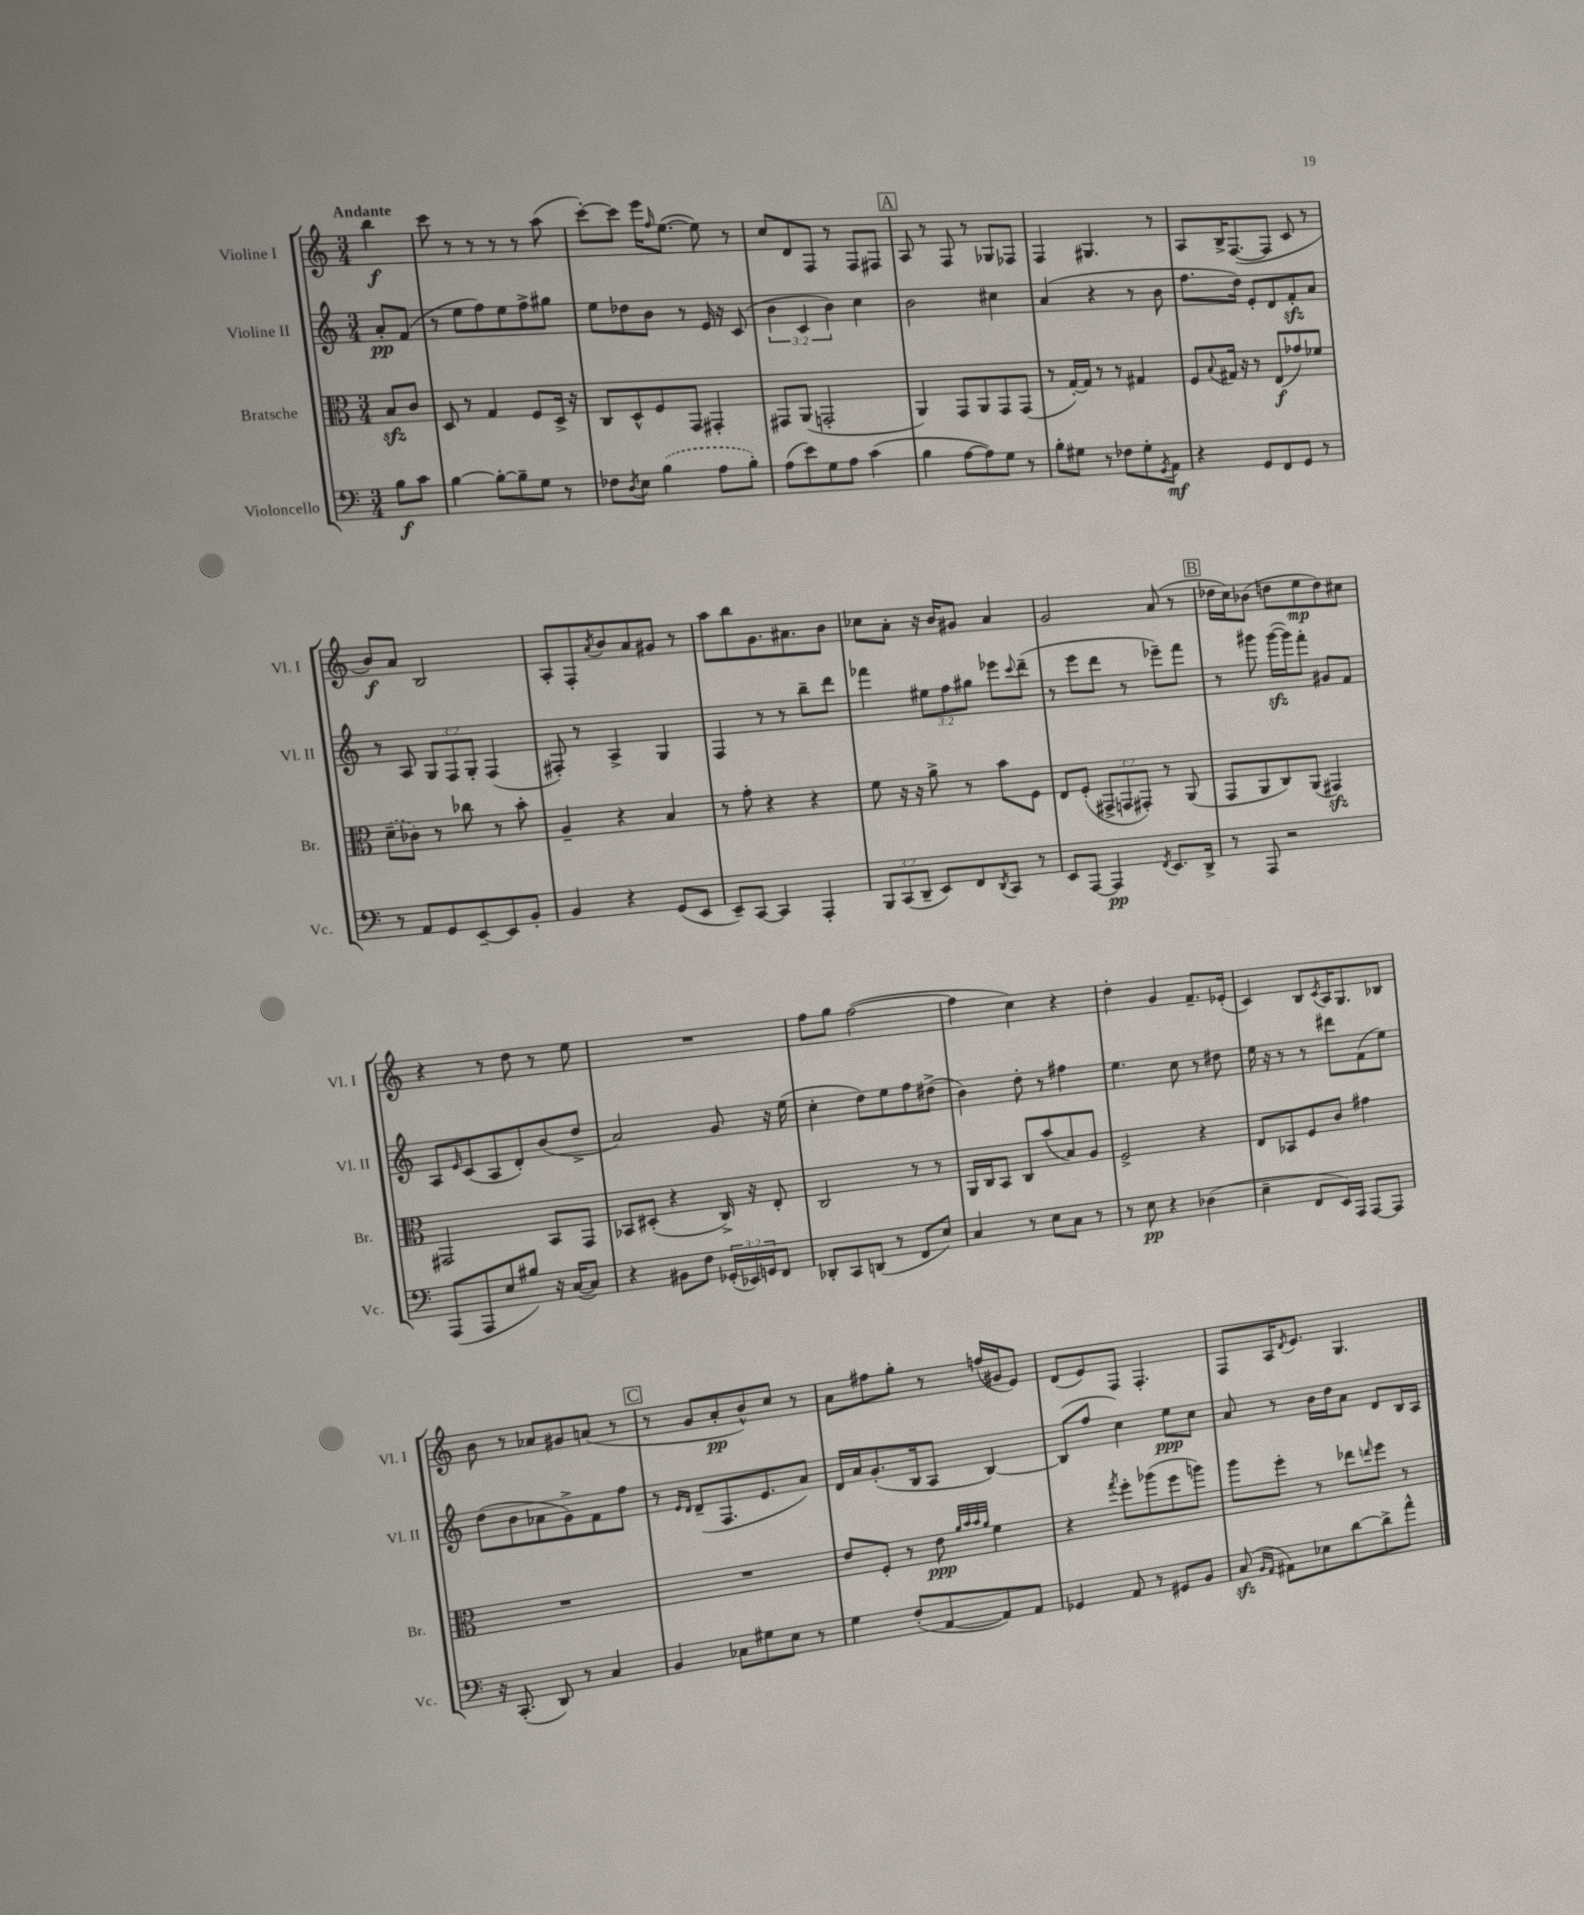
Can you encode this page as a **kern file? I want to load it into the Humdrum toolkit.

**kern	**kern	**kern	**kern
*staff4	*staff3	*staff2	*staff1
*clefF4	*clefC3	*clefG2	*clefG2
*k[]	*k[]	*k[]	*k[]
*M3/4	*M3/4	*M3/4	*M3/4
8B	8B	8a'	4bb
8c	8c	(8f	.
=	=	=	=
[4B	8D	8r	8ccc
.	8r	8ee	8r
8B'_	4G	8ff)	8r
8B~]	.	8ee	8r
8G	8F	8ff^	8r
8r	16D^	8gg#	(8aa
.	16r	.	.
=	=	=	=
8F-	8C	8ee	[8ccc')
8qD	.	.	.
8E	8D^^	8dd-	8ccc]
(4B	8F	8b	16eee
.	.	.	16qqff
.	.	.	([8.ee
.	8GG	8r	.
8A	4GG#'	16e	8ee])
.	.	16r	.
8B')	.	(8c	8r
=	=	=	=
(8A	8GG#	6b	8cc
8e)	(8AA	.	8d
.	.	6c	.
8G	2GG'	.	8F
.	.	6b)	.
8A	.	.	8r
(4c	.	4cc	8F
.	.	.	8F#
=	=	=	=
4B	4AA)	2b	8A
.	.	.	8r
[8A	8GG	.	8F
8A])	8AA	.	8r
8G	8GG	4cc#	8G-
8r	(8GG	.	8F-
=	=	=	=
8B'	8r	(4a	4F
8G#	[16G')	.	.
.	16G]	.	.
8r	8r	4r	4.G#
8F-	8r	.	.
8G#'	4G#	8r	.
8qGG	.	.	.
8AA	.	8b	8r
=	=	=	=
4r	8F	8.ff	8A
.	8qqB	.	.
.	16G#	.	16B^
.	16r	16dd)	([8.F
8GG	8r	8e'	.
8FF	(8E	8d	8F]
8GG	8g-)	8f'	8c
8r	8f-	8a	8r
=	=	=	=
8r	(8d~	8r	8b)
8AA	8c-)	8A	8a
8GG	8r	12G	2B
.	.	12F	.
[8EE~	8cc-	.	.
.	.	12G'	.
8EE]	8r	(4F	.
8BB'	8b'	.	.
=	=	=	=
4BB	4A~	8F#')	8A'
.	.	8r	8F'
.	.	.	8qa
4r	4r	4A^	8b
.	.	.	8a
(8GG	4B	4G	8g#
8EE	.	.	8r
=	=	=	=
8EE~)	8r	4F	8aa
[8CC	8g'	.	8bb
4CC]	4r	8r	8.g
.	.	8r	.
.	.	.	8.a#
4AAA'	4r	8bb~	.
.	.	8ddd	8b
=	=	=	=
12BBB	8f	4fff-	8cc-
(12CC	.	.	.
.	16r	.	8a'
12DD~	.	.	.
.	16r	.	.
8EE)	8a^	12ee#	16r
.	.	.	16b
.	.	12ff	.
8FF	8r	.	8g#
.	.	12gg#	.
8qDD	.	.	.
8CC	8b	8eee-	4a
.	.	8qqccc	.
8r	8F	(8ddd~	.
=	=	=	=
8EE	8E	8r	2g
[8AAA	(8F'	8eee	.
4AAA]	12GG#^	8ddd	.
.	12GG	.	.
.	.	8r	.
.	12GG#')	.	.
8qFF	.	.	.
8.EE	8r	8eee-~)	(8a
.	(8AA	8fff	8r
16DD^	.	.	.
=	=	=	=
8r	8GG	8r	16dd-
.	.	.	16cc)
8AAA	8AA	8ggg#	(8b-
2r	8C)	([16ggg#	8dd
.	.	16ggg#])	.
.	(8AA	8fff'	8ee
.	4GG#)	8g#	8dd)
.	.	8f	8cc#
=	=	=	=
(8AAA	2GG#	8A	4r
.	.	16qqe	.
8AAA	.	(8c	.
8E	.	8A	8r
8B#)	.	8d')	8dd
16r	8BB	(8b	8r
([16C	.	.	.
8C])	8GG#	8dd^	8ee
=	=	=	=
4r	8BB-	2a)	2.r
.	(8D#'	.	.
8BB#	4r	.	.
8F	.	.	.
(24GG-'	16C^)	8g	.
24EE-)	.	.	.
.	16r	.	.
24GG	.	.	.
8FF	8E'	16r	.
.	.	(16ee	.
=	=	=	=
8DD-'	2C	4cc'	8ff
8CC	.	.	8gg
(8DD	.	8dd)	([2ff
8r	.	8ee	.
8FF	8r	8ff	.
8E)	8r	(8dd#^	.
=	=	=	=
4C	16AA	4b)	4ff]
.	16C	.	.
.	8BB	.	.
8r	8C	8dd'	4cc)
8E	(8b	8r	.
8C	8B)	4ff#	4r
8r	8A	.	.
=	=	=	=
8r	2F^	4.ee	4dd'
8E	.	.	.
4r	.	.	4g
.	.	8cc	.
(4D-	4r	8r	8.f~
.	.	8dd#	.
.	.	.	(16e-'
=	=	=	=
4E~	8E	16ee	4c)
.	.	16r	.
.	8BB-	8r	.
8FF	8F	8r	8B
.	.	.	8qc
16EE)	8c	8ddd#	16A
16AAA	.	.	8.G
[8AAA	4g#	(8f	.
8AAA]	.	8ee)	8B-
=	=	=	=
16r	2.r	(8dd	8b
(8.CC'	.	.	.
.	.	8b	8r
8DD)	.	8a-	8a-
8r	.	8g^)	8g#
4C	.	8f	(8a
.	.	8ff	8r
=	=	=	=
4BB	2.r	8r	8r
.	.	16qqe	.
.	.	16qqd	.
.	.	(8d~	8g
8C-	.	8.F	8a'
8G#	.	.	8b^^)
.	.	8.e	.
8E	.	.	8cc
8r	.	8a)	8r
=	=	=	=
4G	8e	16d	8a
.	.	16a	.
.	8F'	(8.g'	8ff#
(8F'	8r	.	8gg'
.	.	16B	.
[8AA	8e	8A	8r
.	32qqa	.	.
.	32qqb	.	.
.	32qqb	.	.
.	32qqa	.	.
8AA])	4f	[4B)	(16ff
.	.	.	16g#
8AA	.	.	8e)
=	=	=	=
4GG-	4r	(8B]	(8d
.	.	8ff	8e)
.	8qgg	.	.
8AA	8ff'	4cc)	8F
8r	(8aa-	.	4.F'
8GG#	8ff	8ee	.
8BB	8aa)	8cc	.
=	=	=	=
(8C	8aa	8a	8F
16qqBB	.	.	.
16qqAA	.	.	.
8AA#)	8ff'	8r	16A
.	.	.	8qd
.	.	.	8.e
8E-	8r	16b	.
.	.	16dd	.
[8d	8ee-	8a	4.G
.	16qqee	.	.
8d^]	8ff	8d	.
8a^^	8r	16B	.
.	.	16A	.
==	==	==	==
*-	*-	*-	*-
